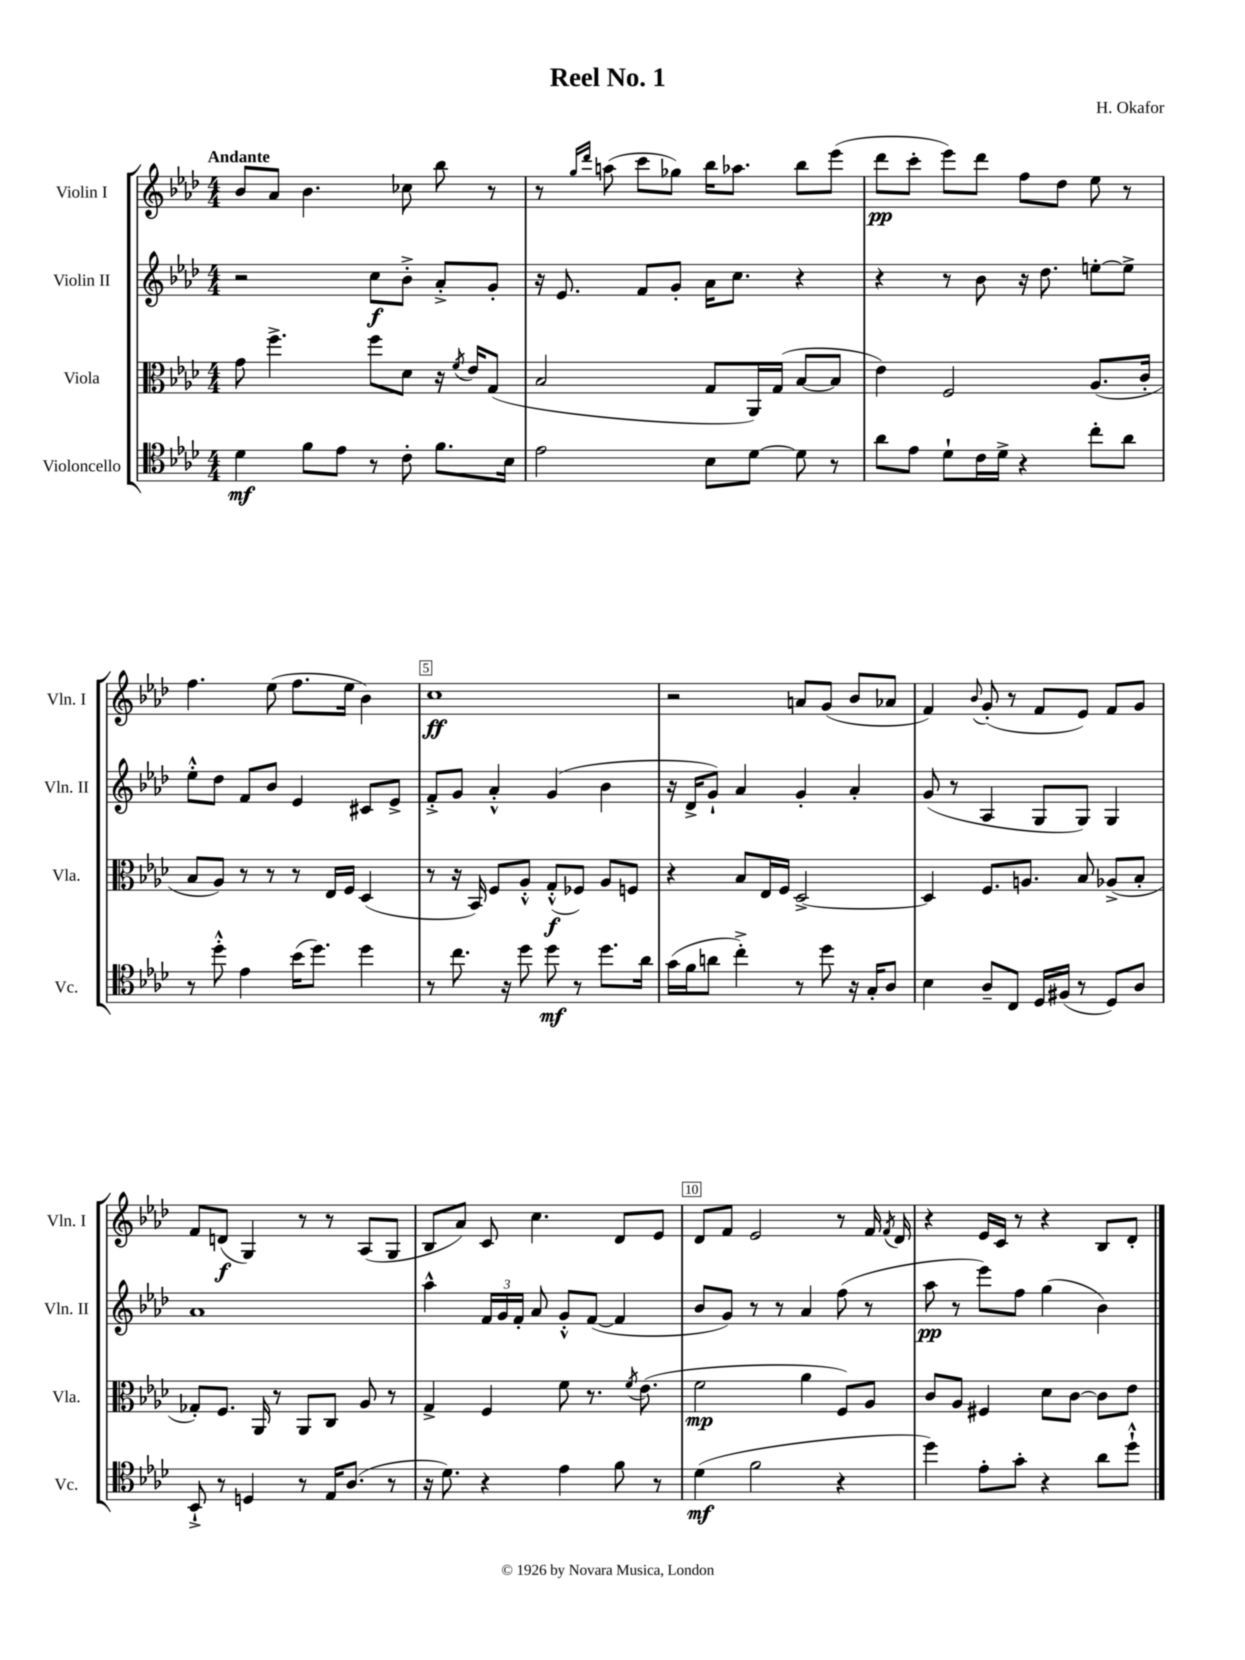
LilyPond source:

\header { title = "Reel No. 1" composer = "H. Okafor" }
<<
\new StaffGroup <<
\new Staff = "s0" \with { instrumentName = "Violin I" shortInstrumentName = "Vln. I" } {
    \clef treble \key aes \major \numericTimeSignature \time 4/4 \tempo "Andante"
    \autoBeamOff bes'8[ aes'8] bes'4. ces''8 bes''8 r8 |
    r8 \grace { g''16[ des'''16] } a''8( c'''8[ ges''8]) bes''16[ aes''8.] bes''8[ ees'''8]( |
    des'''8[\pp c'''8]-. ees'''8[) des'''8] f''8[ des''8] ees''8 r8 |
    f''4. ees''8( f''8.[ ees''16] bes'4) |
    c''1\ff |
    r2 a'8[ g'8]( bes'8[ aes'8] |
    f'4) \appoggiatura { bes'8 } g'8-.( r8 f'8[ ees'8]) f'8[ g'8] |
    f'8[ d'8]\f( g4) r8 r8 aes8[( g8] |
    bes8[ aes'8]) c'8 c''4. des'8[ ees'8] |
    des'8[ f'8] ees'2 r8 f'16 \acciaccatura { f'8 } des'16 |
    r4 ees'16[ c'16] r8 r4 bes8[ des'8]-. \bar "|." |
}
\new Staff = "s1" \with { instrumentName = "Violin II" shortInstrumentName = "Vln. II" } {
    \clef treble \key aes \major \numericTimeSignature \time 4/4
    \autoBeamOff r2 c''8[\f bes'8]-.-> aes'8[-.-> g'8]-. |
    r16 ees'8. f'8[ g'8]-. aes'16[ c''8.] r4 |
    r4 r8 bes'8 r16 des''8. e''8[~-. e''8]-> |
    ees''8[-.-^ des''8] f'8[ bes'8] ees'4 cis'8[ ees'8]-> |
    f'8[-.-> g'8] aes'4-.-^ g'4( bes'4 |
    r16 des'16[-> g'8]-!) aes'4 g'4-. aes'4-. |
    g'8( r8 aes4 g8[ g8]) g4 |
    aes'1 |
    aes''4-^ \tuplet 3/2 { f'16[ g'16 f'16]-. } aes'8 g'8[-.-^ f'8]~( f'4 |
    bes'8[ g'8]) r8 r8 aes'4 f''8( r8 |
    aes''8\pp r8 ees'''8[) f''8] g''4( bes'4) \bar "|." |
}
\new Staff = "s2" \with { instrumentName = "Viola" shortInstrumentName = "Vla." } {
    \clef alto \key aes \major \numericTimeSignature \time 4/4
    \autoBeamOff g'8 f''4.-> f''8[ des'8] r16 \acciaccatura { f'8 } ees'16[ g8]( |
    bes2 g8[ aes,16) g16]( bes8[~ bes8] |
    ees'4) f2 aes8.[( c'16]-. |
    bes8[ aes8]) r8 r8 r8 ees16[ f16] des4( |
    r8 r16 bes,16) f8[ aes8]-.-^ g8[-.-^\f( fes8]) aes8[ f8] |
    r4 bes8[ ees16 f16] des2~-> |
    des4 f8.[ a8.] bes8 aes8[->( bes8]-. |
    ges8[-.) f8.] aes,16 r8 aes,8[ c8] aes8 r8 |
    g4-> f4 f'8 r8. \acciaccatura { f'8 } ees'8.( |
    f'2\mp aes'4 f8[) aes8] |
    c'8[ aes8] fis4 des'8[ c'8]~ c'8[ ees'8] \bar "|." |
}
\new Staff = "s3" \with { instrumentName = "Violoncello" shortInstrumentName = "Vc." } {
    \clef tenor \key aes \major \numericTimeSignature \time 4/4
    \autoBeamOff des'4\mf f'8[ ees'8] r8 c'8-. f'8.[ bes16] |
    ees'2 bes8[ des'8]~ des'8 r8 |
    aes'8[ ees'8] des'8[-! c'16 des'16]-> r4 c''8[-. aes'8] |
    r8 des''8-.-^ ees'4 bes'16[( des''8.]) des''4 |
    r8 c''8. r16 des''8 des''8\mf r8 des''8.[ aes'16] |
    g'16[( f'16 a'8] c''4-.->) r8 des''8 r16 g16[-. aes8] |
    bes4 aes8[-- c8] des16[ fis16]( r8 des8[) aes8] |
    bes,8-!-> r8 d4 r8 ees16[ aes8.]( r8 |
    r16 des'8.) r4 ees'4 f'8 r8 |
    des'4\mf( f'2 r4 |
    des''4) ees'8[-. g'8]-. r4 aes'8[ des''8]-!-^ \bar "|." |
}
>>
>>
\layout { \context { \Score \override BarNumber.break-visibility = ##(#f #t #t) barNumberVisibility = #(every-nth-bar-number-visible 5) \override BarNumber.stencil = #(make-stencil-boxer 0.1 0.3 ly:text-interface::print) } }
